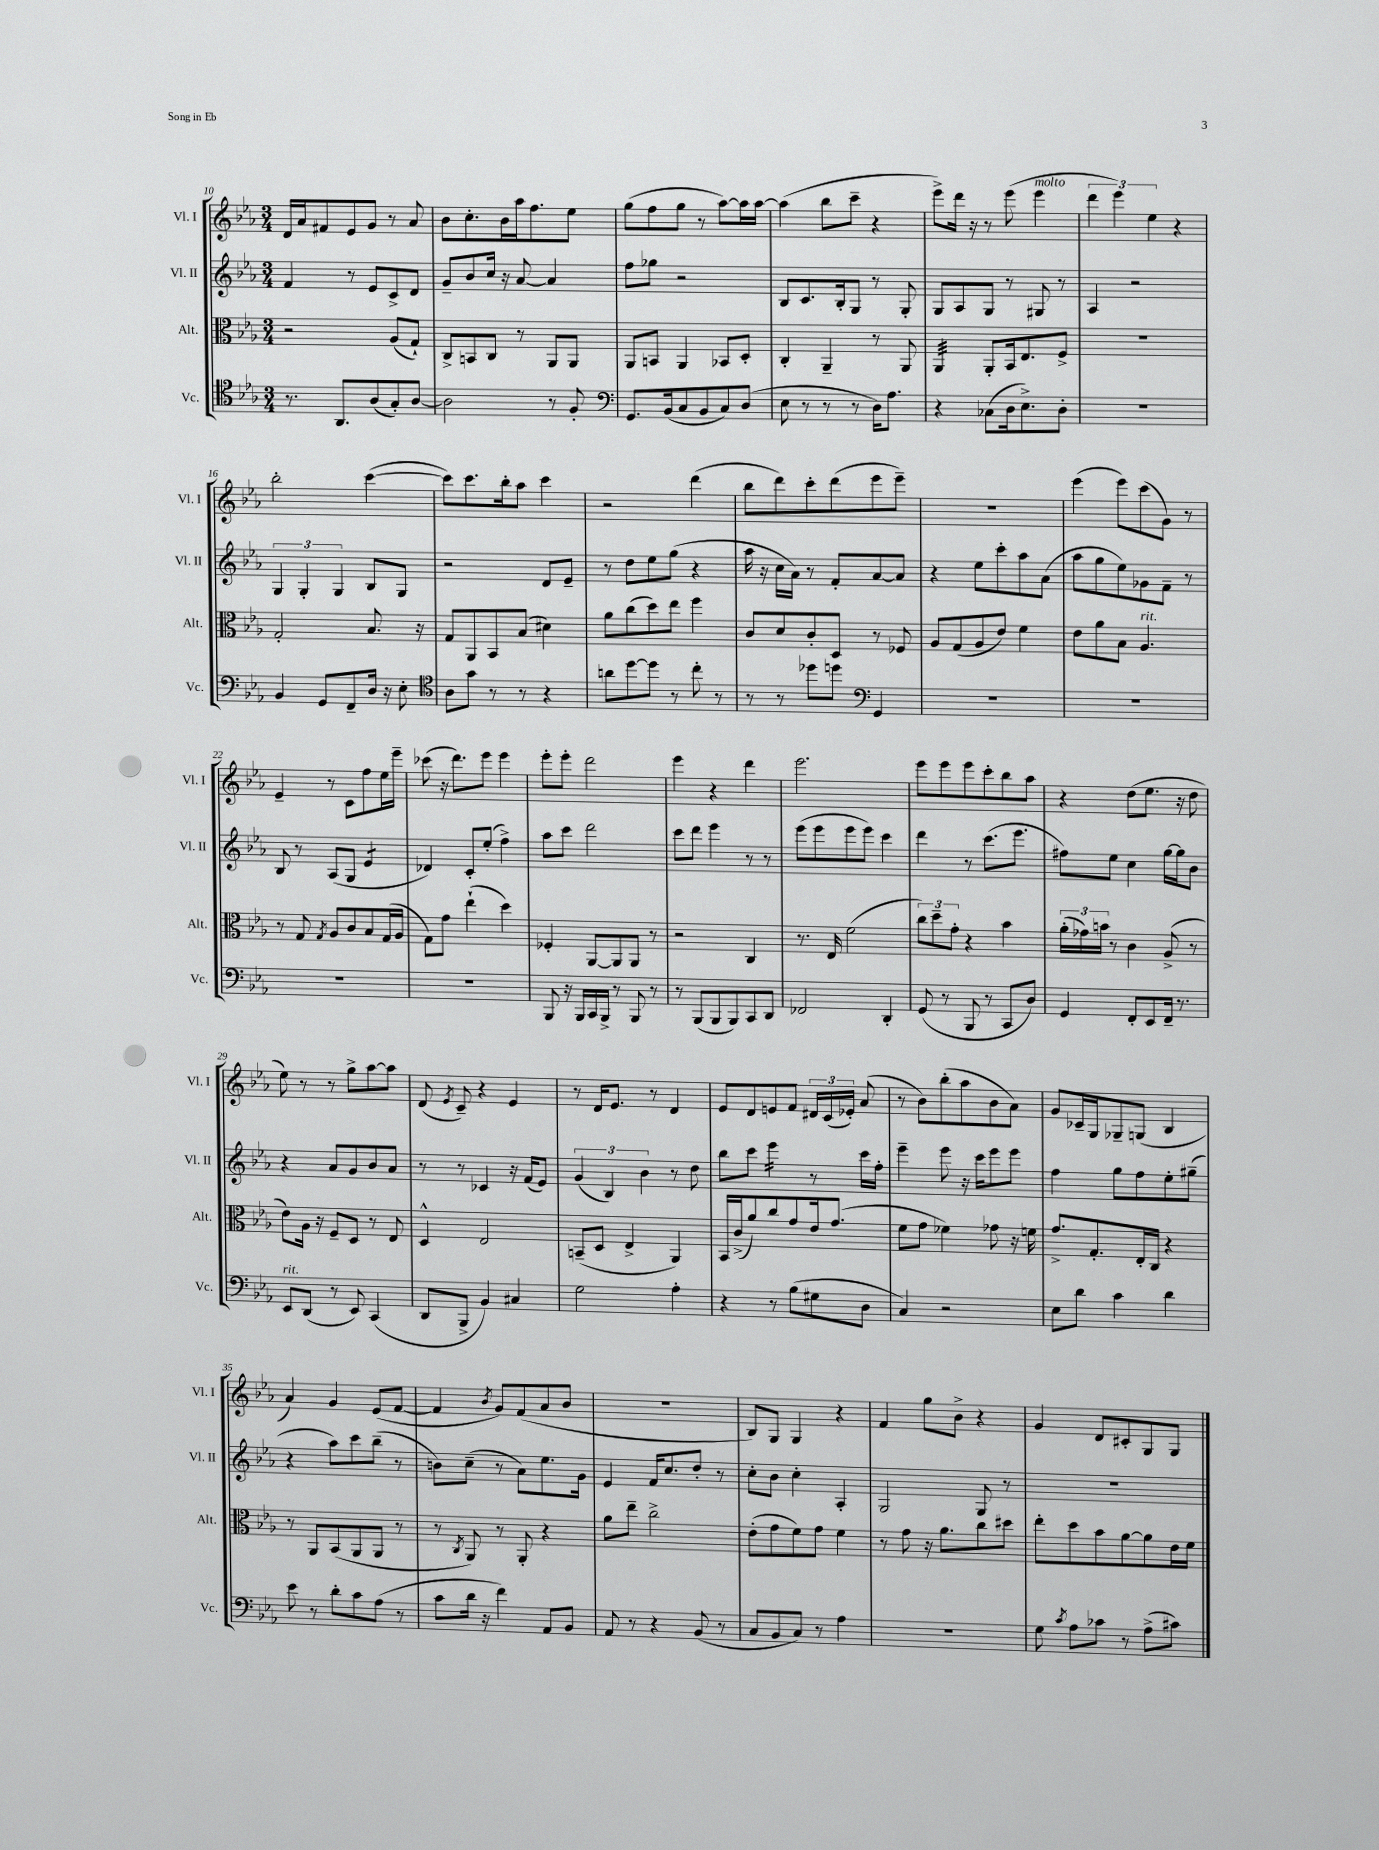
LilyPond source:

<<
\new StaffGroup <<
\new Staff = "s0" \with { instrumentName = "Vl. I" shortInstrumentName = "Vl. I" } {
    \clef treble \key ees \major \numericTimeSignature \time 3/4
    \autoBeamOff d'16[ aes'16 fis'8 ees'8 g'8] r8 aes'8 |
    bes'8[ c''8.-. bes'16 aes''16 f''8. ees''8] |
    g''8[( f''8 g''8] r8 aes''8[~) aes''16 aes''16]~ |
    aes''4( bes''8[ c'''8]-- r4 |
    ees'''8[->) d'''16] r16 r8 ees'''8( ees'''4^\markup { \italic "molto" } |
    \tuplet 3/2 { d'''4 ees'''4) ees''4 } r4 |
    bes''2-. c'''4~( |
    c'''8[) c'''8. bes''16-. aes''8] c'''4 |
    r2 d'''4( |
    bes''8[ d'''8) c'''8-. d'''8( ees'''8 ees'''8]--) |
    R2. |
    ees'''4( ees'''8[) c'''8( g'8]) r8 |
    ees'4-- r8 c'8[ f''8 ees''16 ees'''16]-- |
    ces'''8( r16 d'''8.[) ees'''8] ees'''4 |
    ees'''8[-. ees'''8]-. d'''2 |
    ees'''4 r4 d'''4 |
    ees'''2. |
    ees'''8[ ees'''8 ees'''8 c'''8-. bes''8 aes''8] |
    r4 d''8[( ees''8.] r16 d''8 |
    ees''8) r8 r8 g''8[-> aes''8~ aes''8] |
    d'8( \acciaccatura { ees'8 } c'8--) r4 ees'4 |
    r8 d'16[ ees'8.] r8 d'4 |
    ees'8[ d'8 e'8 f'8] \tuplet 3/2 { dis'16[ c'16( ees'16]-.) } aes'8( |
    r8 bes'8[) bes''8-.( aes''8 bes'8 aes'8]) |
    g'8[ ces'16-- g16 ges8-- g8]( bes4 |
    aes'4) g'4 ees'8[( f'8]~ |
    f'4 \acciaccatura { bes'8 } g'8[) f'8( aes'8 bes'8] |
    R2. |
    bes8[) g8] g4 r4 |
    f'4 g''8[ bes'8]-> r4 |
    g'4 d'8[ cis'8-. g8 g8] \bar "|." |
}
\new Staff = "s1" \with { instrumentName = "Vl. II" shortInstrumentName = "Vl. II" } {
    \clef treble \key ees \major \numericTimeSignature \time 3/4
    \autoBeamOff f'4 r8 ees'8[ c'8-> d'8] |
    g'8[-- bes'8 c''16] r16 aes'8~ aes'4 |
    f''8[ ges''8] r2 |
    bes8[ c'8. bes16-. g8] r8 g8-. |
    g8[ aes8 g8] r8 gis8 r8 |
    aes4 r2 |
    \tuplet 3/2 { g4 g4-. g4 } bes8[ g8] |
    r2 d'8[ ees'8]-- |
    r8 d''8[ ees''8 g''8]( r4 |
    aes''16 r16 c''16[ aes'16]) r8 f'8[-. aes'8~ aes'8] |
    r4 ees''8[ c'''8-. aes''8 aes'8]( |
    aes''8[ g''8 ees''8) ges'8 f'8]-- r8 |
    bes8 r8 aes8[( g8] ees'4:8 |
    des'4) c'8[-. ees''8]-.( f''4->) |
    aes''8[ c'''8] d'''2 |
    c'''8[ d'''8] ees'''4 r8 r8 |
    ees'''8[( ees'''8 ees'''8 ees'''8]) c'''4 |
    d'''4 r8 c'''8.[( ees'''8.] |
    fis''8[) ees''8] c''4 g''16[~ g''16 bes'8] |
    r4 aes'8[ g'8 bes'8 aes'8] |
    r8 r8 ces'4 r16 f'16[( ees'8]) |
    \tuplet 3/2 { g'4( bes4) bes'4 } r8 d''8 |
    bes''8[ c'''8] ees'''4:16 r8 c'''16[ f''16]-. |
    ees'''4-- ees'''8 r16 c'''16[ ees'''8 ees'''8] |
    f''4 g''8[ f''8 ees''8-. gis''8]--( |
    r4 aes''8[) c'''8 bes''8]--( r8 |
    b'8[) c''8]--( r8 aes'8[) ees''8. g'16] |
    ees'4 f'16[ c''8. d''8]-. r8 |
    c''8[-. bes'8] c''4-. aes4-. |
    g2 g8 r8 |
    R2. \bar "|." |
}
\new Staff = "s2" \with { instrumentName = "Alt." shortInstrumentName = "Alt." } {
    \clef alto \key ees \major \numericTimeSignature \time 3/4
    \autoBeamOff r2 aes8[( g8]-!) |
    c8[-> b,8 c8] r8 aes,8[ aes,8] |
    aes,8[ b,8] aes,4 bes,8[ d8]-. |
    c4-. aes,4-- r8 aes,8 |
    aes,4:32 aes,8[-. bes,16 ees8. f8]-> |
    R2. |
    g2-. bes8. r16 |
    g8[ aes,8 bes,8 bes8]( dis'4) |
    aes'8[ c''8( d''8) ees''8] f''4 |
    c'8[ d'8 c'8-. d8] r8 fes8 |
    aes8[ g8( aes8 ees'8]) f'4 |
    ees'8[ aes'8 bes8] aes4.^\markup { \italic "rit." } |
    r8 g8 \acciaccatura { g8 } aes8[ c'8 bes8 g16( aes16] |
    g8[) g'8] ees''4-!( d''4) |
    fes4-. aes,8[~ aes,8 aes,8] r8 |
    r2 c4 |
    r8. ees16 f'2( |
    \tuplet 3/2 { c''8[) d''8-- g'8]-. } r4 bes'4 |
    \tuplet 3/2 { aes'16[-.( ges'16) b'16] } r8 c'4 aes8->( r8 |
    ees'8[) aes16] r16 f8[-- d8] r8 ees8 |
    d4-^ ees2 |
    b,8[--( d8] ees4-> aes,4) |
    bes,16[ c'16->( aes'8) c''8 g'8 ees'16 g'8.]( |
    f'8[ g'8] fes'4) ges'8 r16 f'16 |
    g'8.[-> g8.-. ees16-. c16] r4 |
    r8 aes,8[ bes,8( aes,8 aes,8] r8 |
    r8 \acciaccatura { c8 } aes,8) r8 aes,8-. r4 |
    aes'8[ ees''8]-- c''2-> |
    ees'8[-.( g'8 f'8) g'8] f'4 |
    r8 g'8 r16 aes'8.[ c''8 dis''8] |
    ees''8[-. d''8 bes'8 aes'8~ aes'8 ees'16 f'16] \bar "|." |
}
\new Staff = "s3" \with { instrumentName = "Vc." shortInstrumentName = "Vc." } {
    \clef tenor \key ees \major \numericTimeSignature \time 3/4
    \autoBeamOff r8. aes,8.[ aes8( g8-.) aes8]~ |
    aes2 r8 f8-. |
    \clef bass g,8.[ bes,16( c8 bes,8 c8) d8]( |
    ees8 r8 r8 r8 d16[) aes8.] |
    r4 ces8[( d16 ees8.->) d8]-. |
    R2. |
    bes,4 g,8[ f,8-- d16] r16 ees8-. |
    \clef tenor aes8[ g'8] r8 r8 r4 |
    a'8[ d''8~ d''8] r8 c''8-. r8 |
    r8 r8 des''8[ d''8] \clef bass g,4 |
    R2. |
    R2. |
    R2. |
    R2. |
    bes,,8 r16 bes,,16[ c,16 bes,,16]-> r8 bes,,8 r8 |
    r8 bes,,8[( bes,,8 bes,,8) c,8 d,8] |
    fes,2 d,4-. |
    g,8( r8 bes,,8 r8 c,8[ d8]) |
    g,4 f,8[-. ees,8 f,16]-- r8. |
    ees,8[^\markup { \italic "rit." } d,8]( r8 ees,8) c,4( |
    d,8[ bes,,8]-> bes,4) cis4 |
    g2 aes4-. |
    r4 r8 bes8[( gis8 d8] |
    c4) r2 |
    ees8[ d'8] c'4 d'4 |
    ees'8 r8 d'8[-. c'8 aes8]( r8 |
    c'8[ d'16] r16 f'4) aes,8[ bes,8] |
    aes,8 r8 r4 bes,8( r8 |
    c8[ bes,8 c8]) r8 aes4 |
    R2. |
    g8 \acciaccatura { c'8 } aes8[ ces'8] r8 aes8[->( cis'8]) \bar "|." |
}
>>
>>
\layout { \context { \Score currentBarNumber = #10 } }
